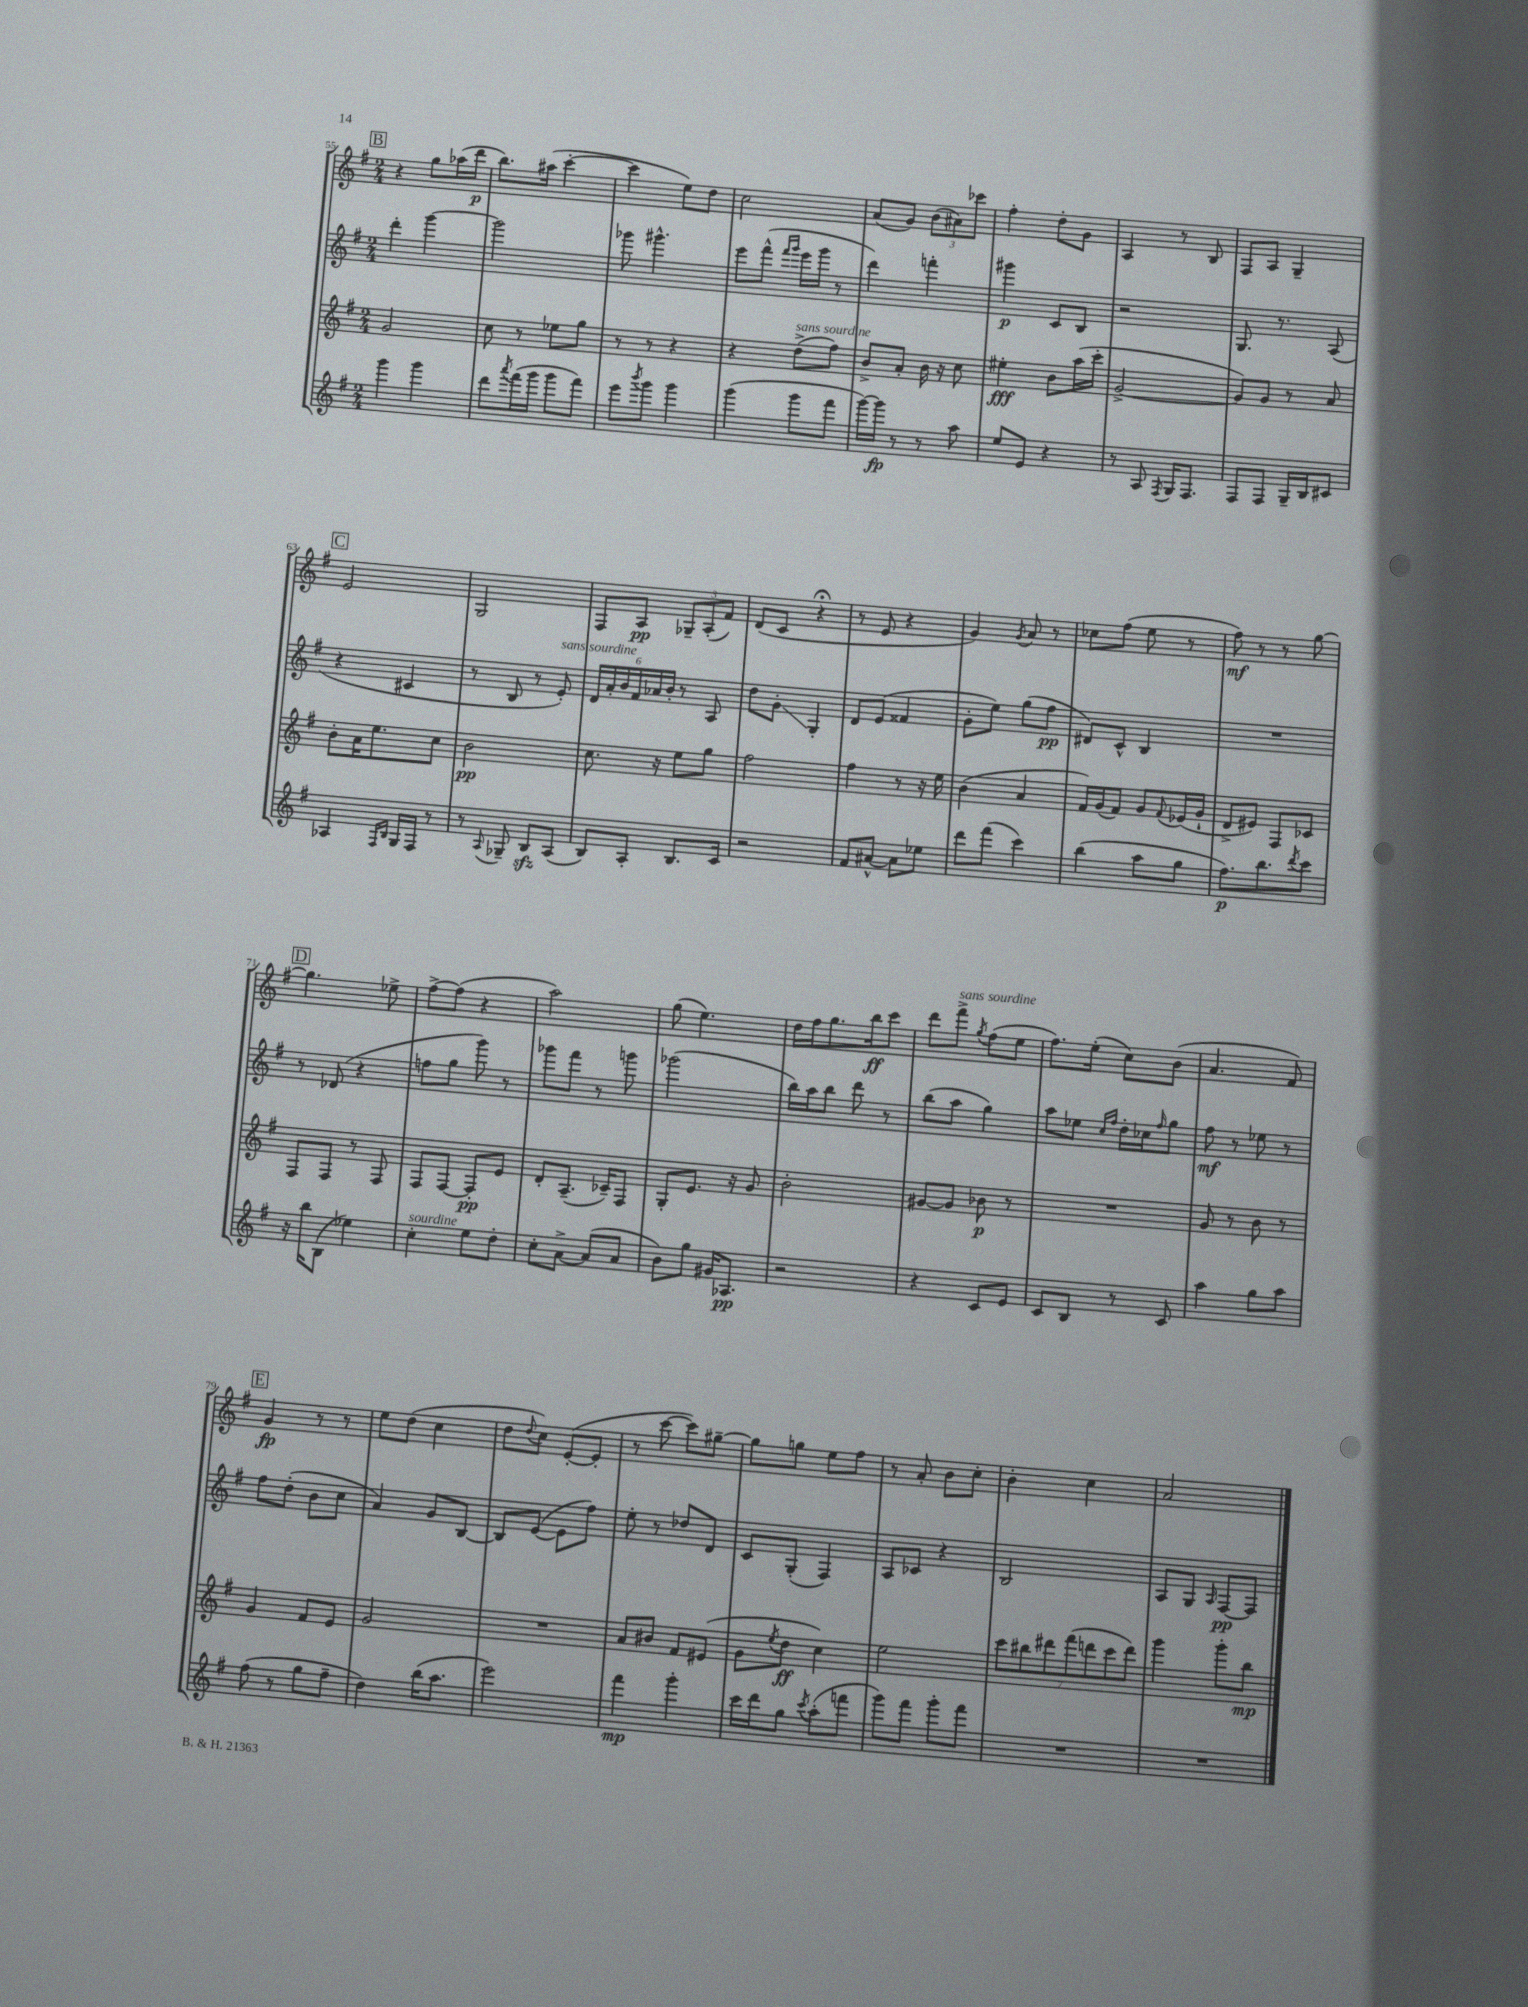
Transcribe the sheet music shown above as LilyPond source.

<<
\new StaffGroup <<
\new Staff = "s0" {
    \clef treble \key g \major \numericTimeSignature \time 2/4
    \mark \markup { \box "B" } r4 g''8 aes''16( d'''16\p |
    b''8.) ais''16( c'''4~-. |
    c'''4 e''8) d''8 |
    c''2 |
    a'8( g'8) \tuplet 3/2 { b'8( ais'8) ces'''8 } |
    fis''4-. d''8-. g'8 |
    a4 r8 b8 |
    fis8 a8 g4-- |
    \mark \markup { \box "C" } e'2 |
    g2 |
    fis8 a8\pp \tuplet 3/2 { ges8-- a8-.( fis'8) } |
    d'8( c'8 r4\fermata |
    r8 e'8 r4 |
    g'4) \acciaccatura { g'8 } a'8 r8 |
    ces''8 fis''8( e''8 r8 |
    fis''8\mf) r8 r8 g''8~ |
    \mark \markup { \box "D" } g''4. ees''8-> |
    fis''8~-> fis''8( r4 |
    a''2) |
    g''8( e''4.) |
    d''16 fis''16 g''8. b''16\ff c'''8 |
    d'''8 fis'''8->^\markup { \italic "sans sourdine" } \acciaccatura { g''8 } fis''8( e''8 |
    fis''8.) e''16-.( c''8) b'8( |
    a'4. fis'8) |
    \mark \markup { \box "E" } g'4\fp r8 r8 |
    e''8 d''8( c''4 |
    d''8 \appoggiatura { d''8 } c''8) e'8~-.( e'8-. |
    r8 c'''8~ c'''8) gis''8~-- |
    gis''8 g''8 e''8 fis''8 |
    r8 a'8-. b'8 c''8-. |
    b'4-. c''4 |
    a'2 \bar "|." |
}
\new Staff = "s1" {
    \clef treble \key g \major \numericTimeSignature \time 2/4
    \mark \markup { \box "B" } d'''4-. g'''4~ |
    g'''2 |
    ges'''8 gis'''4.-^ |
    e'''8 fis'''8-^( \grace { fis'''16 g'''16 } e'''16 g'''16 r8 |
    d'''4) f'''4-. |
    gis'''4\p c'8 b8 |
    r2 |
    g8. r8. a8( |
    \mark \markup { \box "C" } r4 cis'4 |
    r8 b8 r8 e'8-.^\markup { \italic "sans sourdine" }) |
    \tuplet 6/4 { d'16 a'16-. b'16 fis'16 aes'16 b'16-. } r8 a8 |
    d''8 g'8-.\glissando g4-. |
    d'8 e'8( fisis'4 |
    g'8-. e''8) g''8( fis''8\pp |
    dis'8) c'8-^ b4 |
    R2 |
    \mark \markup { \box "D" } r8 des'8( r4 |
    f''8 g''8 g'''8) r8 |
    ges'''8 fis'''8 r8 g'''8 |
    ges'''2( |
    b''16) a''16 b''8 d'''8 r8 |
    b''8( a''8 g''4) |
    a''8 ees''8 \grace { c''16 fis''16 } d''16-. ces''16 \grace { fis''16 } g''8 |
    fis''8\mf r8 ees''8 r8 |
    \mark \markup { \box "E" } fis''8 d''8-.( b'8 c''8 |
    a'4) g'8 b8~ |
    b8 e'8~( e'8 fis''8) |
    e''8-. r8 des''8 d'8 |
    c'8 g8-.( fis4) |
    a8 ces'8 r4 |
    b2 |
    a8 g8 \grace { a16 } fis8~\pp fis8 \bar "|." |
}
\new Staff = "s2" {
    \clef treble \key g \major \numericTimeSignature \time 2/4
    \mark \markup { \box "B" } g'2 |
    c''8 r8 ees''8 g''8 |
    r8 r8 r4 |
    r4 d''8->^\markup { \italic "sans sourdine" }( fis''8) |
    b'8-> a'8-. b'16 r16 c''8 |
    eis''4-.\fff b'8 a''16( c'''16-. |
    g'2~-> |
    g'8) g'8 r8 a'8 |
    \mark \markup { \box "C" } b'8-. a'16 e''8. c''8 |
    b'2\pp |
    c''8. r16 e''8 g''8 |
    fis''2 |
    fis''4 r8 r16 e''16 |
    b'4( a'4 |
    fis'16) g'16( fis'8) g'8 \appoggiatura { fis'8 } ees'16( g'16-! |
    d'8-> eis'8) fis8 ces'8 |
    \mark \markup { \box "D" } fis8 fis8 r8 fis8 |
    fis8 fis8~ fis8-.\pp e'8 |
    d'8-. a8.--( ces'16--) fis8 |
    g8-. e'8. r16 g'8 |
    b'2-. |
    gis'8~ gis'8 bes'8\p r8 |
    R2 |
    g'8 r8 b'8 r8 |
    \mark \markup { \box "E" } g'4 fis'8 e'8 |
    g'2 |
    R2 |
    a'8 bis'8 fis'8 eis'8( |
    g'8 \acciaccatura { e''8 } d''8\ff c''4) |
    e''2 |
    \tuplet 7/4 { c'''8 bis''8 dis'''8 fis'''8( d'''8 c'''8 d'''8) } |
    g'''4 g'''8-. b''8\mp \bar "|." |
}
\new Staff = "s3" {
    \clef treble \key g \major \numericTimeSignature \time 2/4
    \mark \markup { \box "B" } g'''4 g'''4 |
    d'''8 \acciaccatura { a'''8 } fis'''16( g'''16 g'''8 fis'''8) |
    e'''8 \acciaccatura { b'''8 } g'''8 g'''4 |
    g'''4( g'''8 fis'''8 |
    g'''16~) g'''16\fp r8 r8 a''8 |
    e''8 e'8 r4 |
    r8 a8 \acciaccatura { fis8 } g16 fis8. |
    fis8 fis8 g16-- b16 cis'8 |
    \mark \markup { \box "C" } aes4 \grace { fis16 b16 } g16 fis16 r8 |
    r8 \appoggiatura { a8 } ges8-- b8\sfz a8( |
    b8) a8-. b8. c'16 |
    r2 |
    fis'8 ais'8~-^ ais'8 ees''8 |
    d'''8 fis'''8( c'''4) |
    b''4( a''8 g''8 |
    fis''8.\p) b''8. \acciaccatura { d'''8 } c'''8 |
    \mark \markup { \box "D" } r16 b''16 b8( ees''4) |
    c''4-.^\markup { \italic "sourdine" } e''8 d''8-. |
    c''8-. a'8~-> a'8( a'8 |
    b'8) g''8 gis'16 aes8.\pp |
    r2 |
    r4 c'8 e'8 |
    c'8 b8 r8 c'8 |
    a''4 g''8 a''8 |
    \mark \markup { \box "E" } fis''8( r8 g''8 fis''8-- |
    d''4) b''16( a''8. |
    e'''2) |
    fis'''4\mp g'''4-. |
    c'''16 d'''16 g''8 \acciaccatura { c'''8 } a''8-.( f'''8 |
    g'''8) fis'''8 g'''8-. fis'''8 |
    R2 |
    R2 \bar "|." |
}
>>
>>
\layout { \context { \Score currentBarNumber = #55 } }
